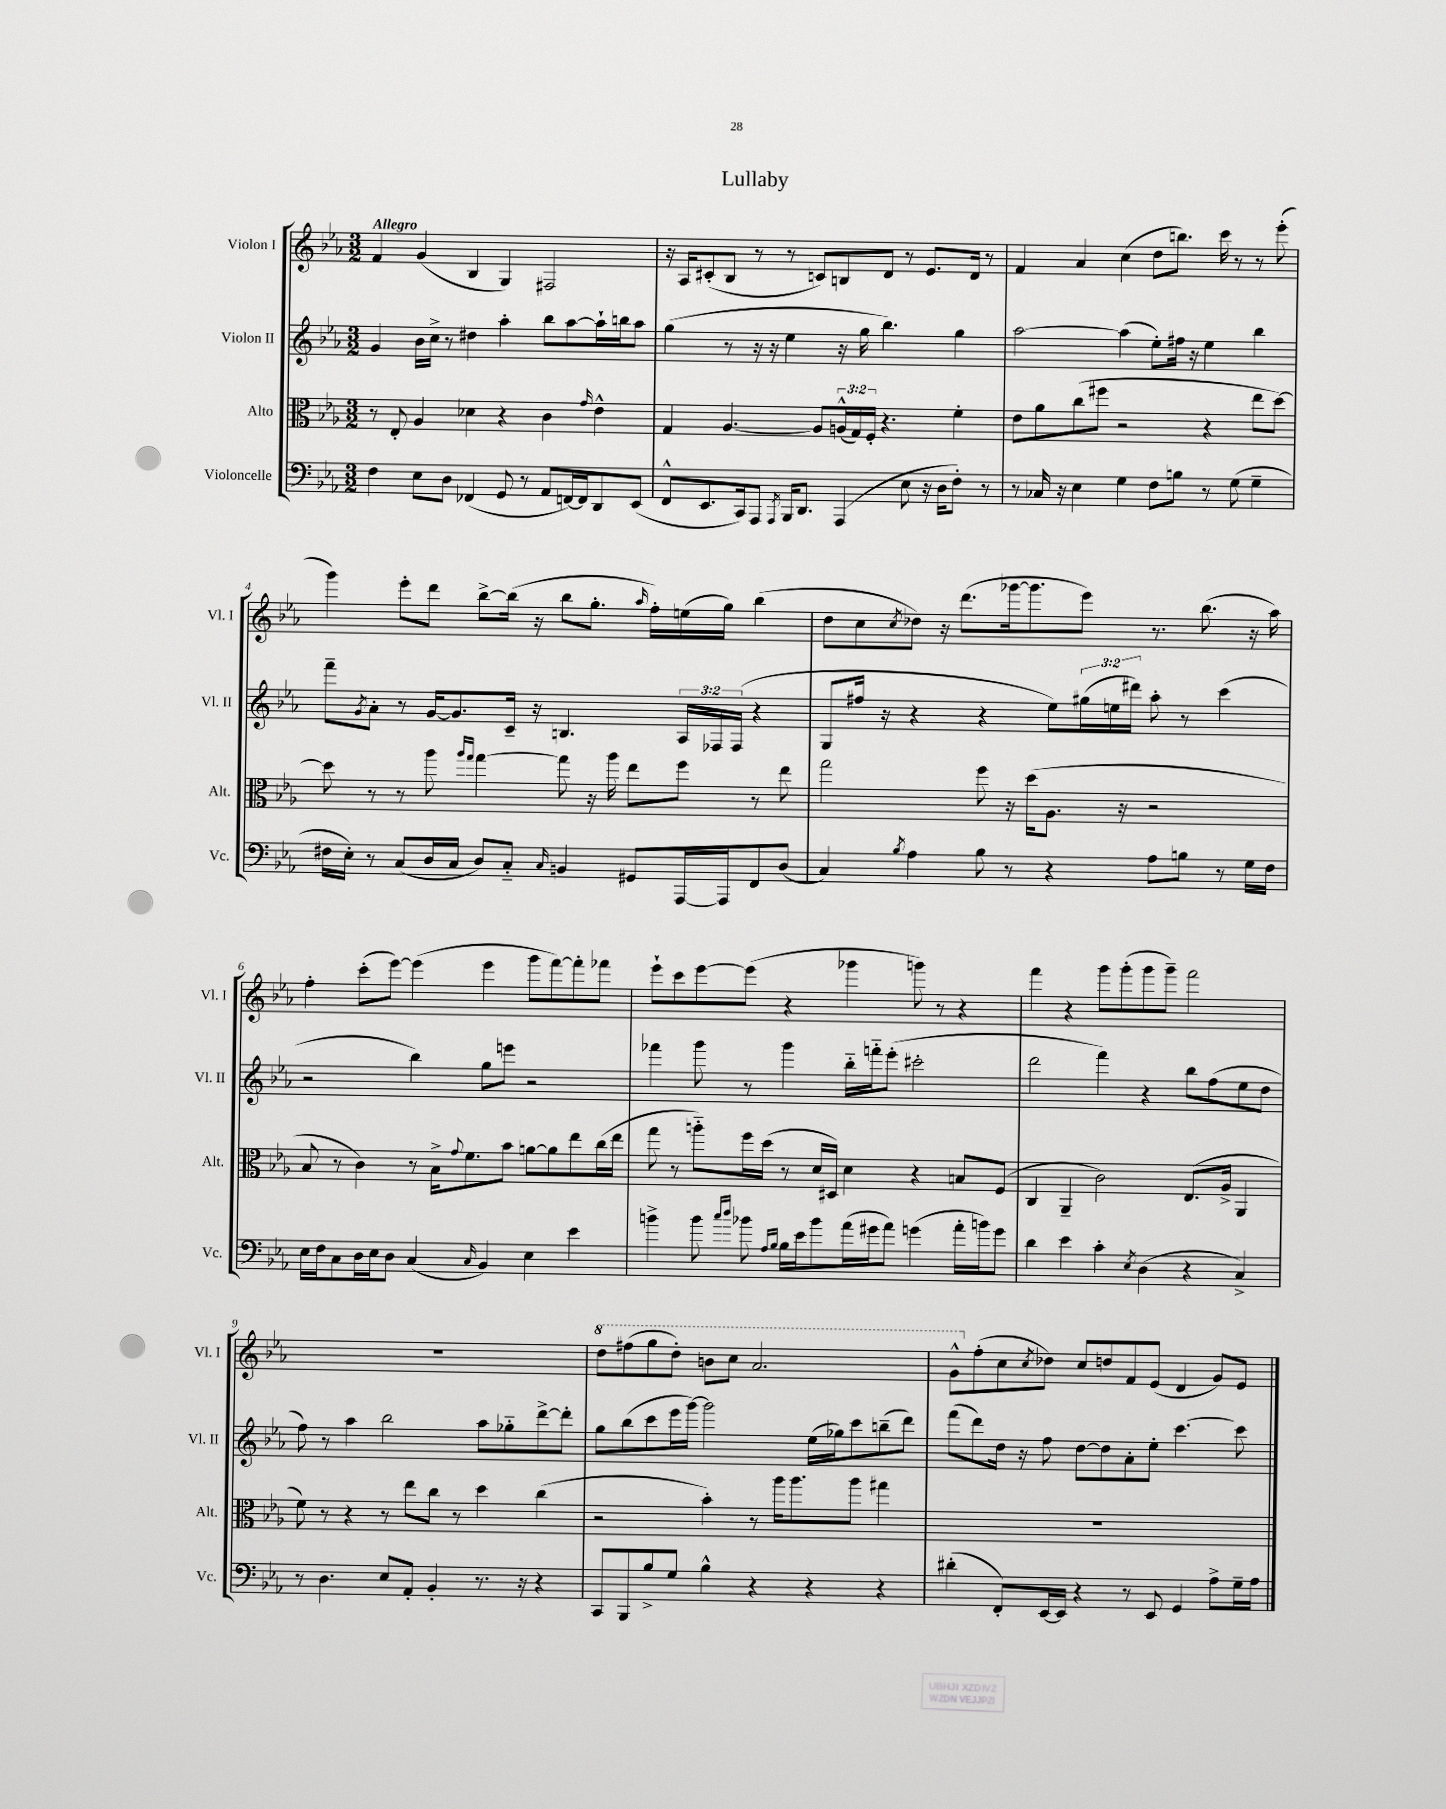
\header { title = "Lullaby" }
<<
\new StaffGroup <<
\new Staff = "s0" \with { instrumentName = "Violon I" shortInstrumentName = "Vl. I" } {
    \clef treble \key ees \major \numericTimeSignature \time 3/2 \tempo "Allegro"
    f'4 g'4( bes4 g4) fis2 |
    r16 aes16 cis'8-.( bes8 r8 r8 c'8) b8 d'8 r8 ees'8. d'16 r8 |
    f'4 aes'4 c''4( d''8 b''8.) c'''16 r8 r8 ees'''8-.( |
    g'''4) ees'''8-. d'''8 bes''8~-> bes''16( r16 bes''8 g''8.-. \grace { aes''16 } f''16-.) e''16( g''16) bes''4( |
    d''8 c''8 \acciaccatura { c''8 } des''8) r16 d'''8.( ges'''16~ ges'''8. ees'''8) r8. bes''8.( r16 aes''16) |
    f''4-. c'''8-.( ees'''8~) ees'''4( ees'''4 g'''8 f'''8~) f'''8-. fes'''8 |
    ees'''8-! c'''8 ees'''8~ ees'''8( r4 ges'''4 g'''8) r8 r4 |
    f'''4 r4 g'''8 g'''8-.( g'''8 g'''8--) f'''2 |
    R1. |
    \ottava #1 d'''8 fis'''8( g'''8 d'''8-.) b''8 c'''8 aes''2. |
    g''8-^ \ottava #0 f''8-.( c''8 \acciaccatura { c''8 } des''8) c''8 d''8 f'8 ees'8( d'4 g'8) ees'8 \bar "|." |
}
\new Staff = "s1" \with { instrumentName = "Violon II" shortInstrumentName = "Vl. II" } {
    \clef treble \key ees \major \numericTimeSignature \time 3/2 \override Staff.TupletNumber.text = #tuplet-number::calc-fraction-text
    g'4 bes'16 c''16-> r8 dis''4 aes''4-. bes''8 aes''8~ aes''16-! b''16 aes''8 |
    g''4( r8 r16 r16 ees''4 r16 g''16 bes''4.) g''4 |
    aes''2~ aes''4( ees''8-.) fis''16 r16 ees''4 bes''4 |
    f'''8-- \acciaccatura { g'8 } aes'8-. r8 g'16~ g'8. c'16-- r16 b4. \tuplet 3/2 { aes16 fes16 fes16( } r4 |
    g8 fis''16 r16 r4 r4 ees''8) \tuplet 3/2 { gis''16( e''16 dis'''16) } aes''8-. r8 c'''4( |
    r2 bes''4) g''8 e'''8 r2 |
    fes'''4 g'''8 r8 g'''4 bes''16-_ f'''16-_ ees'''8-.( cis'''2-. |
    d'''2 f'''4) r4 bes''8 f''8( ees''8 d''8 |
    f''8) r8 aes''4 bes''2 aes''8 ges''8-_ d'''8~-> d'''8-. |
    g''8 bes''8( c'''8 ees'''16 g'''16~) g'''2 ees''16( ges''16) c'''8 b''8--( d'''8) |
    f'''8( d'''8) d''16 r16 f''8 d''8~ d''8 aes'8-. ees''8-. c'''4.~ c'''8 \bar "|." |
}
\new Staff = "s2" \with { instrumentName = "Alto" shortInstrumentName = "Alt." } {
    \clef alto \key ees \major \numericTimeSignature \time 3/2 \override Staff.TupletNumber.text = #tuplet-number::calc-fraction-text
    r8 ees8-. aes4 des'4 r4 c'4 \grace { g'16 } ees'4-^ |
    g4 aes4.~ aes8 \tuplet 3/2 { a16-^( g16) f16-. } r4. f'4-. |
    ees'8 aes'8 c''8( fis''8 r2 r4 ees''8 d''8~) |
    d''8 r8 r8 aes''8 \grace { aes''16 g''16 } g''4~ g''8 r16 aes''16 ees''8 f''8 r8 ees''8 |
    g''2 f''8 r16 d''16( aes8. r16 r2 |
    bes8 r8 c'4) r8 bes16-> \appoggiatura { g'8 } f'8. bes'8 a'8~ a'8 ees''8 c''16( ees''16 |
    g''8 r8 a''8-_) f''16 d''16( r8 d'16 dis16) d'4 r4 b8 f8( |
    c4 aes,4-- c'2) ees8.( aes16-> aes,4 |
    f'8) r8 r4 r8 ees''8 c''8 r8 d''4 c''4( |
    r2 bes'4-.) r8 aes''16 aes''8. aes''8 gis''4 |
    R1. \bar "|." |
}
\new Staff = "s3" \with { instrumentName = "Violoncelle" shortInstrumentName = "Vc." } {
    \clef bass \key ees \major \numericTimeSignature \time 3/2
    f4 ees8 d8 fes,4( g,8 r8 aes,8 f,16~) f,16 d,8 ees,8( |
    f,8-^ ees,8. c,16) aes,,8 \acciaccatura { aes,,8 } bes,,16 d,8. aes,,4( ees8 r16 d16 f8-.) r8 |
    r8 ces16 r16 ees4 g4 f8 b8 r8 g8( g4-- |
    fis16 ees16-.) r8 c8( d16 c16 d8) c8-_ \grace { c16 } b,4 gis,8 aes,,16~ aes,,16 f,8 d8( |
    c4) \acciaccatura { bes8 } aes4 bes8 r8 r4 aes8 b8 r8 g16 f16 |
    ees16 f16 c8 d16 ees16 d8 c4( \grace { c16 } bes,4) ees4 ees'4 |
    b'4-> b'8 \grace { c''16 d''16 } bes'8 \grace { aes16 bes16 } bes16 ees'16 bes'8 aes'16( gis'16 aes'8) g'4( aes'16-. b'16) g'8 |
    d'4 ees'4 c'4-. \acciaccatura { ees8 } d4( r4 c4->) |
    r8 d4. ees8 aes,8-. bes,4-. r8. r16 r4 |
    c,8 bes,,8 bes8-> g8 bes4-^ r4 r4 r4 |
    dis'4-.( f,8-.) ees,16~ ees,16 r4 r8 ees,8 g,4 aes8-> g16-- aes16 \bar "|." |
}
>>
>>
